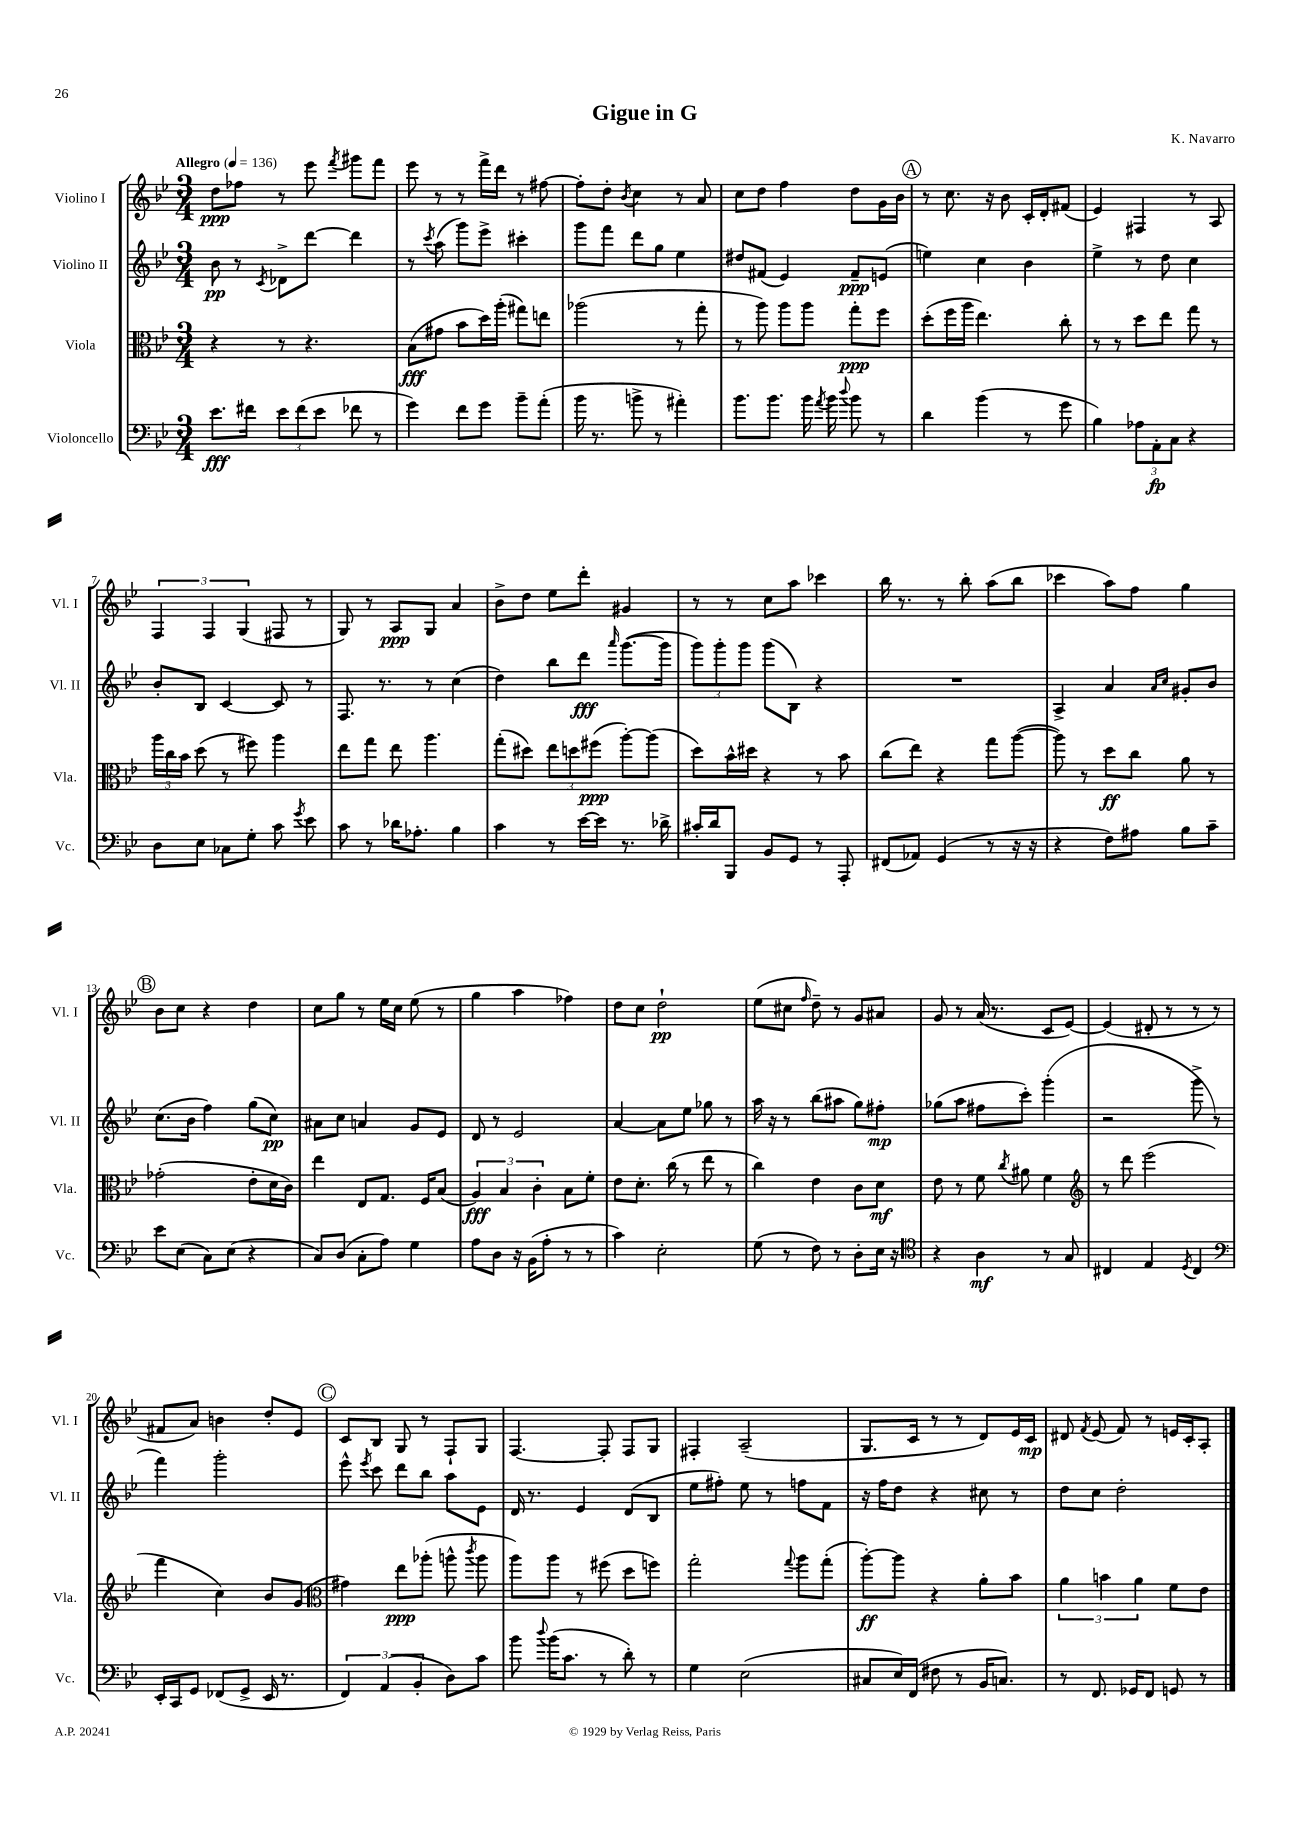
\header { title = "Gigue in G" composer = "K. Navarro" }
<<
\new StaffGroup <<
\new Staff = "s0" \with { instrumentName = "Violino I" shortInstrumentName = "Vl. I" } {
    \clef treble \key bes \major \numericTimeSignature \time 3/4 \tempo "Allegro" 4 = 136
    \autoBeamOff d''8[\ppp fes''8] r8 ees'''8 \acciaccatura { f'''8 } gis'''8[ f'''8] |
    ees'''8 r8 r8 f'''16[-> d'''16] r8 fis''8~ |
    fis''8[-. d''8]-. \acciaccatura { bes'8 } c''4 r8 a'8 |
    c''8[ d''8] f''4 d''8[ g'16 bes'16] |
    \mark \markup { \circle "A" } r8 c''8. r16 bes'8 c'16[-. d'16-. fis'8]( |
    ees'4) fis4 r8 a8 |
    \tuplet 3/2 { f4 f4 g4( } fis8 r8 |
    g8) r8 a8[\ppp g8] a'4 |
    bes'8[-> d''8] ees''8[ d'''8]-. gis'4 |
    r8 r8 c''8[ a''8] ces'''4 |
    bes''16 r8. r8 bes''8-. a''8[( bes''8] |
    ces'''4 a''8[) f''8] g''4 |
    \mark \markup { \circle "B" } bes'8[ c''8] r4 d''4 |
    c''8[ g''8] r8 ees''16[ c''16] ees''8( r8 |
    g''4 a''4 fes''4) |
    d''8[ c''8] d''2-!\pp |
    ees''8[( cis''8] \grace { f''16 } d''8--) r8 g'8[ ais'8] |
    g'8 r8 a'16( r8. c'8[ ees'8]~) |
    ees'4( dis'8-. r8 r8 r8 |
    fis'8[ a'8]) b'4 d''8[-. ees'8] |
    \mark \markup { \circle "C" } c'8[ bes8] g8 r8 f8[-! g8] |
    f4.~ f8-. f8[ g8] |
    fis4-. a2--( |
    g8.[ c'16] r8 r8 d'8[) ees'16 c'16]\mp |
    dis'8 \acciaccatura { f'8 } ees'8( f'8) r8 e'16[ c'16-. a8]-. \bar "|." |
}
\new Staff = "s1" \with { instrumentName = "Violino II" shortInstrumentName = "Vl. II" } {
    \clef treble \key bes \major \numericTimeSignature \time 3/4
    \autoBeamOff bes'8\pp r8 \acciaccatura { c'8 } des'8[-> d'''8]~ d'''4 |
    r8 \acciaccatura { c'''8 } a''8( g'''8[) ees'''8]-> cis'''4-. |
    g'''8[ f'''8] d'''8[ g''8] ees''4 |
    dis''8[ fis'8]( ees'4) fis'8[--\ppp e'8]( |
    \mark \markup { \circle "A" } e''4) c''4 bes'4 |
    ees''4-> r8 d''8 c''4 |
    bes'8[-. bes8] c'4~ c'8 r8 |
    f8. r8. r8 c''4( |
    d''4) bes''8[ d'''8]\fff \grace { a'''16 } g'''8.[~( g'''16] |
    \tuplet 3/2 { g'''8[) g'''8-. g'''8] } g'''8[( bes8]) r4 |
    R2. |
    a4-> a'4 \grace { a'16[ c''16] } gis'8[-. bes'8] |
    \mark \markup { \circle "B" } c''8.[( bes'16] f''4) g''8[( c''8]\pp) |
    ais'8[ c''8] a'4 g'8[ ees'8] |
    d'8 r8 ees'2 |
    a'4~ a'8[ ees''8] ges''8 r8 |
    a''16 r16 r8 bes''8[( ais''8] g''8[) fis''8]-.\mp |
    ges''8[( a''8] fis''8[ c'''8]-.) g'''4-.( |
    r2 g'''8-> r8 |
    f'''4) g'''2-. |
    \mark \markup { \circle "C" } ees'''8-^ \acciaccatura { ees'''8 } c'''8 d'''8[ bes''8] a''8[ ees'8] |
    d'16 r8. ees'4 d'8[( bes8] |
    ees''8[ fis''8]-.) ees''8 r8 f''8[ f'8] |
    r16 f''16[ d''8] r4 cis''8 r8 |
    d''8[ c''8] d''2-. \bar "|." |
}
\new Staff = "s2" \with { instrumentName = "Viola" shortInstrumentName = "Vla." } {
    \clef alto \key bes \major \numericTimeSignature \time 3/4
    \autoBeamOff r4 r8 r4. |
    bes8[\fff( gis'8] bes'8[ d''16) a''16]-.( gis''8[) e''8] |
    aes''2( r8 g''8-. |
    r8 a''8) a''8[ a''8] g''8[-.\ppp f''8] |
    \mark \markup { \circle "A" } d''8[-.( f''16 a''16] ees''4.) c''8-. |
    r8 r8 d''8[ ees''8] g''8 r8 |
    \tuplet 3/2 { a''16[ c''16 bes'16] } d''8( r8 fis''8) a''4 |
    ees''8[ g''8] ees''8 a''4. |
    g''8[-.( dis''8]) \tuplet 3/2 { ees''8[ d''8 fis''8]\ppp( } a''8[~-.) a''8]( |
    d''8[) bes'16-^ dis''16] r4 r8 bes'8 |
    c''8[( ees''8]) r4 g''8[ a''8]~( |
    a''8) r8 d''8[\ff c''8] a'8 r8 |
    \mark \markup { \circle "B" } ges'2-.( ees'8[-. d'16 c'16]) |
    ees''4 ees8[ g8.] f16[ bes8]( |
    \tuplet 3/2 { a4\fff) bes4 c'4-. } bes8[ f'8]-. |
    ees'8[ d'8.]-. c''16( r8 ees''8 r8 |
    c''4) ees'4 c'8[ d'8]\mf |
    ees'8 r8 f'8 \acciaccatura { c''8 } ais'8 f'4 |
    \clef treble r8 d'''8 ees'''2( |
    f'''4 c''4) bes'8[ g'8]( |
    \mark \markup { \circle "C" } \clef alto gis'4) ees''8[\ppp aes''8]-.( a''8-^ \acciaccatura { c'''8 } a''8 |
    a''8[) a''8] r8 fis''8( d''8[ f''8]) |
    g''2-. \appoggiatura { g''8 } a''8[ g''8]-.( |
    a''8[~-.\ff) a''8] r4 a'8[-. bes'8] |
    \tuplet 3/2 { a'4 b'4 a'4 } f'8[ ees'8] \bar "|." |
}
\new Staff = "s3" \with { instrumentName = "Violoncello" shortInstrumentName = "Vc." } {
    \clef bass \key bes \major \numericTimeSignature \time 3/4
    \autoBeamOff ees'8.[\fff fis'16] \tuplet 3/2 { ees'8[ fis'8( ees'8] } fes'8 r8 |
    g'4) f'8[ g'8] bes'8[-- a'8]-.( |
    bes'16 r8. b'8-> r8 ais'4-.) |
    bes'8.[ bes'8.] bes'16 \acciaccatura { a'8 } bes'16 \appoggiatura { d''8 } bes'8 r8 |
    \mark \markup { \circle "A" } d'4 bes'4( r8 g'8 |
    bes4) \tuplet 3/2 { aes8[ a,8-.\fp c8] } r4 |
    d8[ ees8] ces8[ g8]-. c'8 \acciaccatura { g'8 } ees'8 |
    c'8 r8 des'16[ aes8.]-. bes4 |
    c'4 r8 ees'16[~ ees'16] r8. des'16-> |
    cis'16[-. d'16 bes,,8] bes,8[ g,8] r8 a,,8-. |
    fis,8[( aes,8]) g,4( r8 r16 r16 |
    r4 f8[) ais8] bes8[ c'8]-- |
    \mark \markup { \circle "B" } ees'8[ ees8]( c8[) ees8]( r4 |
    c8[) d8]( c8[-. a8]) g4 |
    a8[ d8] r16 bes,16[( a8]-. r8 r8 |
    c'4) ees2-. |
    g8( r8 f8) r8 d8[-. ees16] r16 |
    \clef tenor r4 a4\mf r8 g8 |
    cis4 ees4 \acciaccatura { d8 } cis4 |
    \clef bass ees,16[-. c,16 g,8] fes,8[( g,8]-> ees,16 r8. |
    \mark \markup { \circle "C" } \tuplet 3/2 { f,4) a,4( bes,4-. } d8[) c'8] |
    bes'8 \appoggiatura { d''8 } bes'16[( c'8.] r8 d'8-.) r8 |
    g4 ees2( |
    cis8[ ees16) f,16]( fis8 r8 bes,16[ c8.]) |
    r8 f,8. ges,16[ f,8] g,8 r8 \bar "|." |
}
>>
>>
